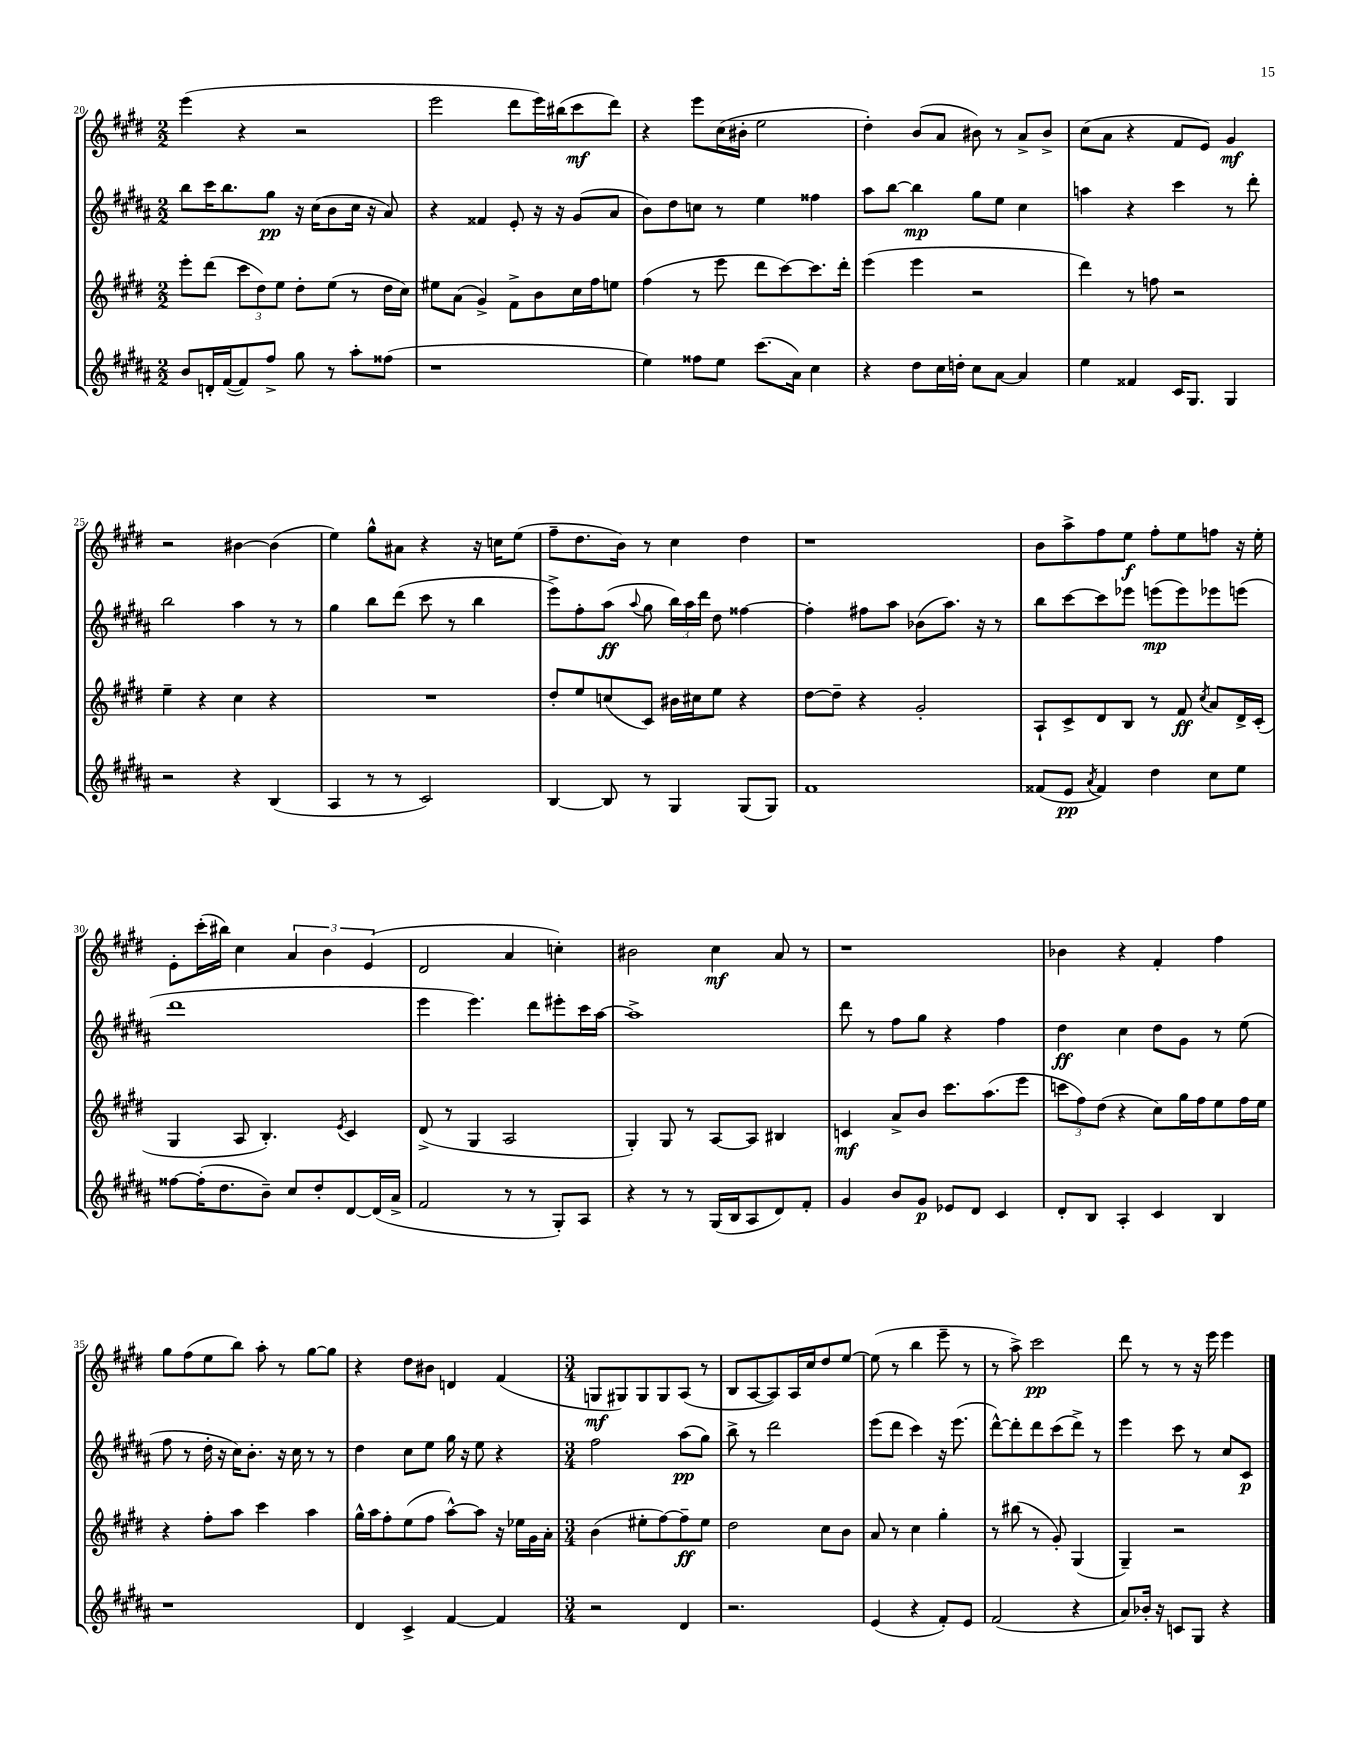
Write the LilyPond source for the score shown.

<<
\new StaffGroup <<
\new Staff = "s0" {
    \clef treble \key e \major \numericTimeSignature \time 2/2
    \autoBeamOff e'''4( r4 r2 |
    e'''2 dis'''8[ e'''16) bis''16( cis'''8\mf dis'''8]) |
    r4 e'''8[ cis''16( bis'16]-. e''2 |
    dis''4-.) b'8[( a'8] bis'8) r8 a'8[-> bis'8]-> |
    cis''8[( a'8] r4 fis'8[ e'8]) gis'4\mf |
    r2 bis'4~ bis'4( |
    e''4) gis''8[-^ ais'8] r4 r16 c''16[ e''8]( |
    fis''8[-- dis''8. b'16]) r8 cis''4 dis''4 |
    r1 |
    b'8[ a''8-> fis''8 e''8]\f fis''8[-. e''8 f''8] r16 e''16-. |
    e'8[-. cis'''16-.( bis''16]) cis''4 \tuplet 3/2 { a'4 b'4 e'4( } |
    dis'2 a'4 c''4-.) |
    bis'2 cis''4\mf a'8 r8 |
    r1 |
    bes'4 r4 fis'4-. fis''4 |
    gis''8[ fis''8( e''8 b''8]) a''8-. r8 gis''8[~ gis''8] |
    r4 dis''8[ bis'8] d'4 fis'4( |
    \numericTimeSignature \time 3/4 g8[\mf gis8) gis8 gis8 a8]( r8 |
    b8[ a8~ a8) a16 cis''16 dis''8 e''8]~ |
    e''8( r8 b''4 e'''8-- r8 |
    r8 a''8->) cis'''2\pp |
    dis'''8 r8 r8 r16 e'''16 e'''4 \bar "|." |
}
\new Staff = "s1" {
    \clef treble \key b \major \numericTimeSignature \time 2/2
    \autoBeamOff b''8[ cis'''16 b''8. gis''8]\pp r16 cis''16[( b'8 cis''16] r16 ais'8) |
    r4 fisis'4 e'8-. r16 r16 gis'8[( ais'8] |
    b'8[) dis''8 c''8] r8 e''4 fisis''4 |
    ais''8[ b''8]~ b''4\mp gis''8[ e''8] cis''4 |
    a''4 r4 cis'''4 r8 dis'''8-. |
    b''2 ais''4 r8 r8 |
    gis''4 b''8[ dis'''8]( cis'''8 r8 b''4 |
    e'''8[->) fis''8-. ais''8]\ff( \appoggiatura { ais''8 } gis''8 \tuplet 3/2 { b''16[) ais''16 dis'''16] } dis''8 fisis''4~ |
    fisis''4-. fis''8[ ais''8] bes'8[( ais''8.]) r16 r8 |
    b''8[ cis'''8~ cis'''8 ees'''8] e'''8[\mp( e'''8) ees'''8 e'''8]( |
    dis'''1 |
    e'''4 e'''4.) dis'''8[ eis'''8-. cis'''16 ais''16]~ |
    ais''1-> |
    dis'''8 r8 fis''8[ gis''8] r4 fis''4 |
    dis''4\ff cis''4 dis''8[ gis'8] r8 e''8( |
    fis''8 r8 dis''16-. r16 cis''16[) b'8.]-. r16 cis''16 r8 r8 |
    dis''4 cis''8[ e''8] gis''16 r16 e''8 r4 |
    \numericTimeSignature \time 3/4 fis''2 ais''8[\pp( gis''8]) |
    b''8-> r8 dis'''2 |
    e'''8[( dis'''8] cis'''4) r16 e'''8.( |
    dis'''8[~-^) dis'''8-. dis'''8 cis'''8( dis'''8]->) r8 |
    e'''4 cis'''8 r8 cis''8[ cis'8]\p \bar "|." |
}
\new Staff = "s2" {
    \clef treble \key e \major \numericTimeSignature \time 2/2
    \autoBeamOff e'''8[-. dis'''8]( \tuplet 3/2 { cis'''8[ dis''8) e''8] } dis''8[-. e''8]( r8 dis''16[ cis''16]) |
    eis''8[ a'8]( gis'4->) fis'8[-> b'8 cis''16 fis''16 e''8] |
    fis''4( r8 e'''8 dis'''8[ cis'''8~) cis'''8. dis'''16]-. |
    e'''4( e'''4 r2 |
    dis'''4) r8 f''8 r2 |
    e''4-- r4 cis''4 r4 |
    R1 |
    dis''8[-. e''8 c''8( cis'8]) bis'16[ cis''16 e''8] r4 |
    dis''8[~ dis''8]-- r4 gis'2-. |
    a8[-! cis'8-> dis'8 b8] r8 fis'8\ff \acciaccatura { cis''8 } a'8[ dis'16-> cis'16]-.( |
    gis4 a8 b4.-.) \acciaccatura { e'8 } cis'4 |
    dis'8->( r8 gis4 a2 |
    gis4-.) gis8 r8 a8[~ a8] bis4 |
    c'4\mf a'8[-> b'8] cis'''8.[ a''8.( e'''8] |
    \tuplet 3/2 { c'''8[ fis''8) dis''8]( } r4 cis''8[) gis''16 fis''16 e''8 fis''16 e''16] |
    r4 fis''8[-. a''8] cis'''4 a''4 |
    gis''16[-^ a''16 fis''8-. e''8( fis''8] a''8[~-^) a''8] r16 ees''16[ gis'16 a'16]-. |
    \numericTimeSignature \time 3/4 b'4( eis''8[-. fis''8~) fis''8--\ff eis''8] |
    dis''2 cis''8[ b'8] |
    a'8 r8 cis''4 gis''4-. |
    r8 bis''8( r8 gis'8-.) gis4( |
    gis4--) r2 \bar "|." |
}
\new Staff = "s3" {
    \clef treble \key b \major \numericTimeSignature \time 2/2
    \autoBeamOff b'8[ d'16-. fis'16~( fis'8) fis''8]-> gis''8 r8 ais''8[-. fisis''8]( |
    r1 |
    e''4) fisis''8[ e''8] cis'''8.[( ais'16]) cis''4 |
    r4 dis''8[ cis''16 d''16]-. cis''8[ ais'8]~ ais'4 |
    e''4 fisis'4 cis'16[ gis8.] gis4 |
    r2 r4 b4( |
    ais4 r8 r8 cis'2) |
    b4~ b8 r8 gis4 gis8[( gis8]) |
    fis'1 |
    fisis'8[( e'8]\pp \acciaccatura { ais'8 } fisis'4) dis''4 cis''8[ e''8] |
    fisis''8[~ fisis''16-.( dis''8. b'8]--) cis''8[ dis''8-. dis'8~ dis'16( ais'16]-> |
    fis'2 r8 r8 gis8[-.) ais8] |
    r4 r8 r8 gis16[( b16 ais8 dis'8) fis'8]-. |
    gis'4 b'8[ gis'8]\p ees'8[ dis'8] cis'4 |
    dis'8[-. b8] ais4-. cis'4 b4 |
    r1 |
    dis'4 cis'4-> fis'4~ fis'4 |
    \numericTimeSignature \time 3/4 r2 dis'4 |
    r2. |
    e'4( r4 fis'8[-.) e'8] |
    fis'2( r4 |
    ais'8[) bes'16]-. r16 c'8[ gis8] r4 \bar "|." |
}
>>
>>
\layout { \context { \Score currentBarNumber = #20 } }
